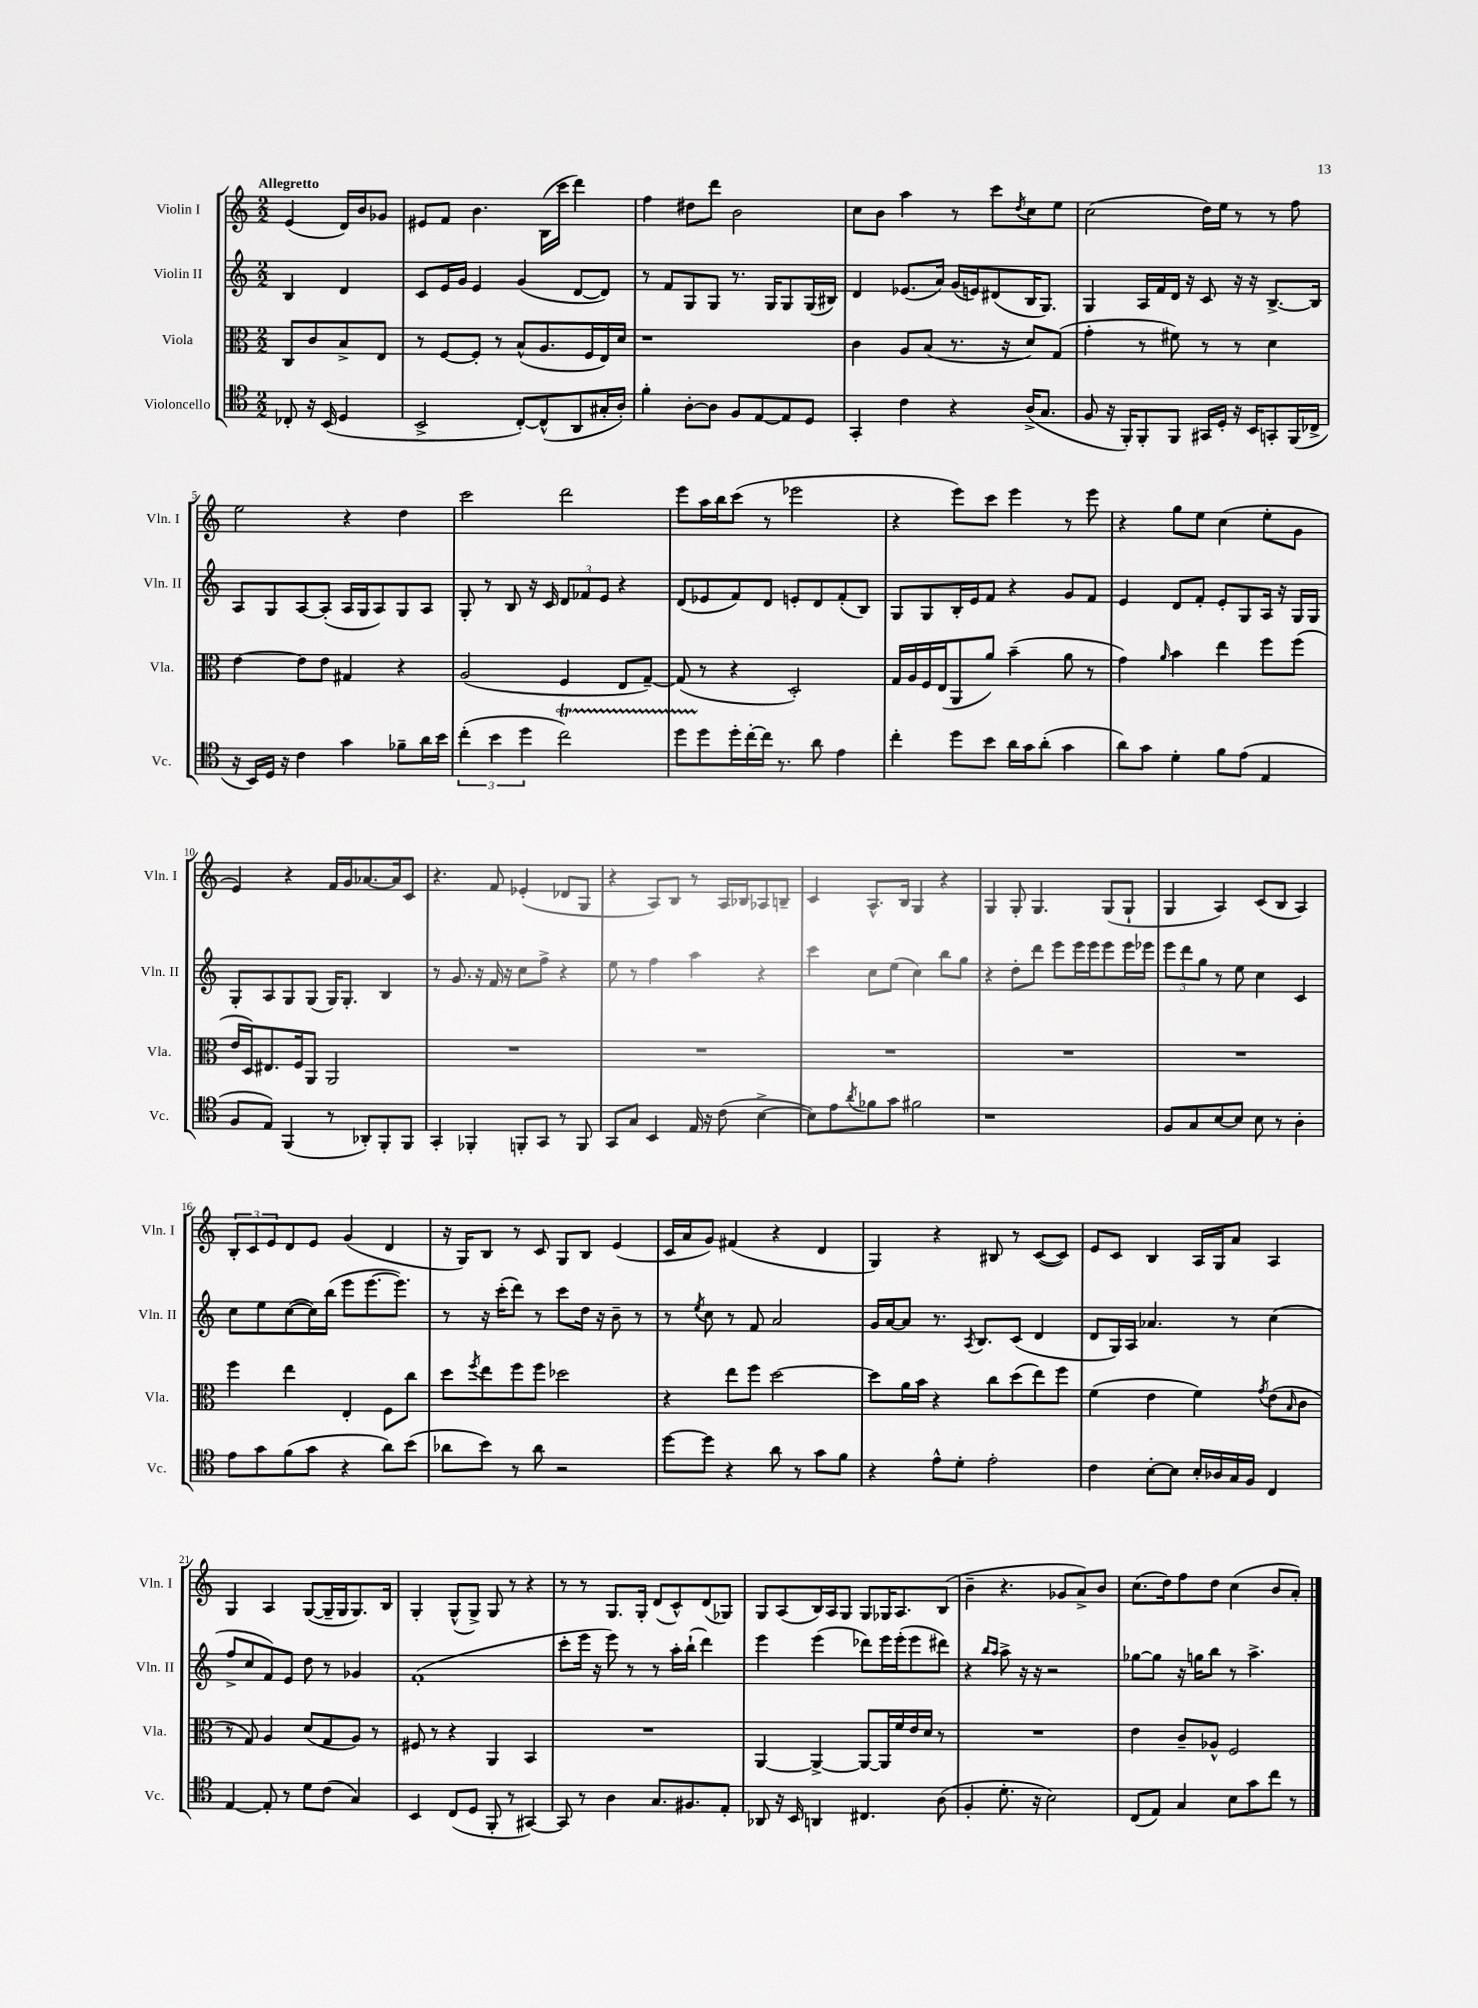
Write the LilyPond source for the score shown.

<<
\new StaffGroup <<
\new Staff = "s0" \with { instrumentName = "Violin I" shortInstrumentName = "Vln. I" } {
    \clef treble \key c \major \numericTimeSignature \time 2/2 \partial 2 \tempo "Allegretto"
    e'4( d'16) b'16 ges'8 |
    eis'8 f'8 b'4. b16( c'''16 d'''4) |
    f''4 dis''8 d'''8 b'2 |
    c''8 b'8 a''4 r8 c'''8 \acciaccatura { d''8 } c''8 e''8 |
    c''2( d''16) e''16 r8 r8 f''8 |
    e''2 r4 d''4 |
    c'''2 d'''2 |
    e'''8 a''16 b''16 c'''8( r8 ees'''2 |
    r4 e'''8) c'''8 e'''4 r8 e'''8 |
    r4 g''8 e''8 c''4( e''8-. g'8 |
    e'4) r4 f'16 g'16 aes'8.~ aes'16 c'8 |
    r4. f'8 ees'4-.( des'8 g8 |
    r4 a8) b8 r8 a16 bes16 aes8 b8-- |
    c'4 a8.-^ b16 g4 r4 |
    g4 g8-. g4. g8( g8-! |
    g4 a4) c'8( b8 a4) |
    \tuplet 3/2 { b8-. c'8 e'8 } d'8 e'8 g'4( d'4 |
    r16 g16) b8 r8 c'8 g8 b8 e'4( |
    c'16 a'16 g'8) fis'4( r4 d'4 |
    g4) r4 bis8 r8 c'8~( c'8) |
    e'8 c'8 b4 a16 g16 a'8 a4 |
    g4 a4 g8~( g16-- g16 g8.) b16 |
    g4-. g8-^( g8->) g8 r8 r4 |
    r8 r8 g8. g16-. d'8( c'8-^) d'8( ges8) |
    g8 a8( b16) a16 g8 g8 ges16 a8. b8( |
    b'4-- r4. ges'8 a'8->) b'8 |
    c''8.( d''16) f''8 d''8 c''4( b'8 a'8-.) \bar "|." |
}
\new Staff = "s1" \with { instrumentName = "Violin II" shortInstrumentName = "Vln. II" } {
    \clef treble \key c \major \numericTimeSignature \time 2/2 \partial 2
    b4 d'4 |
    c'8 e'16 g'16 e'4 g'4( d'8~ d'8) |
    r8 f'8 g8 g8 r8. g16 g8 g16( bis16) |
    d'4 ees'8.( a'16) g'16( e'16) dis'8( b16 g8.) |
    g4 a16 f'16 d'16 r16 c'8 r16 r16 b8.~-> b16 |
    a8 g8 a8~ a8-.( a16 g16 a8) g8 a8 |
    g8-. r8 b8 r16 c'16 \tuplet 3/2 { d'8 fes'8 e'8 } r4 |
    d'8( ees'8 f'8) d'8 e'8-. d'8 f'8-.( b8) |
    g8 g8 b16-. e'16 f'8 r4 g'8 f'8 |
    e'4 d'8 f'8-. e'8-. g8 a16 r16 g16 g16 |
    g8-. a8 g8 g8( g16) g8.-. b4 |
    r8 g'8. r16 f'16 r16 c''8 f''8-> r4 |
    e''8 r8 f''4 a''4 r4 |
    c'''4 c''8 e''8( c''4) b''8 g''8 |
    r4 d''8-. d'''8 e'''8 e'''16 e'''16 e'''8 e'''16 ees'''16 |
    \tuplet 3/2 { e'''8 d'''8 g''8 } r8 e''8 c''4 c'4 |
    c''8 e''8 c''8~( c''16) b''16( e'''8 e'''8.~ e'''8.) |
    r8 r16 c'''16-.( d'''8) r8 c'''8 d''16 r16 b'8-- r8 |
    r8 \acciaccatura { e''8 } c''8 r8 f'8 a'2 |
    g'16 a'16~ a'8 r8. \acciaccatura { a8 } b8. c'8( d'4 |
    d'8 g16) a16 aes'4. r8 c''4( |
    f''8-> c''8 f'8) e'8 d''8 r8 ges'4 |
    f'1-.( |
    c'''8-. e'''16 r16 e'''8) r8 r8 a''16-. b''16-!( d'''4) |
    e'''4 e'''4( des'''8) e'''16 e'''16-.( e'''8 dis'''8) |
    r4 \grace { b''16 a''16 } a''8-> r16 r16 r2 |
    ges''8~ ges''8 r16 g''16 b''8 r8 a''4.-> \bar "|." |
}
\new Staff = "s2" \with { instrumentName = "Viola" shortInstrumentName = "Vla." } {
    \clef alto \key c \major \numericTimeSignature \time 2/2 \partial 2
    c8 c'8 b8-> e8 |
    r8 f8~ f8-. r8 b8-^( a8. f16 e16) d'16 |
    r1 |
    c'4 a8 b8( r8. r16 d'8) g8( |
    g'4-. r8 fis'8) r8 r8 d'4 |
    e'4~ e'8 e'8 gis4 r4 |
    a2( f4 e8 g8~--) |
    g8( r8 r4 d2-.) |
    g16 a16 f16 e16( a,8 a'8) b'4--( a'8 r8 |
    g'4) \grace { a'16 } b'4 e''4 f''8 f''8( |
    e'16 d16) eis8. f16 a,8 a,2 |
    R1 |
    R1 |
    R1 |
    R1 |
    R1 |
    f''4 e''4 e4-. f8 c''8 |
    d''8 \acciaccatura { f''8 } e''8 f''8 f''8 des''2 |
    r4 e''8 f''8 d''2~ |
    d''8 a'16 b'16 r4 c''8 d''8( e''8) f''8 |
    f'4( e'4 f'4) \acciaccatura { g'8 } e'8( \grace { b16 } c'8 |
    r8 g8) a4 d'8( g8 a8) r8 |
    fis8 r8 r4 a,4 b,4 |
    R1 |
    a,4~ a,4~-> a,8~ a,16 f'16 e'16 d'16 r8 |
    R1 |
    e'4 c'8-- aes8-^ f2 \bar "|." |
}
\new Staff = "s3" \with { instrumentName = "Violoncello" shortInstrumentName = "Vc." } {
    \clef tenor \key c \major \numericTimeSignature \time 2/2 \partial 2
    ces8-. r16 b,16( d4 |
    b,2-> c8~-.) c8-^( a,8 gis16-. a16-.) |
    f'4-. a8~-. a8 f8 e8~ e8 d8 |
    g,4-. c'4 r4 a16->( g8. |
    f8 r16 f,16-.) f,8-. f,8 gis,16 d16-. r16 b,16 g,8-. f,16( ces16-> |
    r16 b,16) d16 r16 c'4 g'4 fes'8-- a'16 b'16 |
    \tuplet 3/2 { c''4-.( b'4 d''4 } c''2\startTrillSpan) |
    d''8 d''8\stopTrillSpan d''16-. c''16~-. c''16 r8. a'8 e'4 |
    c''4-. d''8 b'8 a'16 g'16 a'8-.( g'4 |
    a'8) g'8 d'4-. f'8 e'8( e4 |
    f8 e8) f,4( r8 aes,8-.) f,8-. f,8 |
    g,4-. fes,4-. f,8-. g,8 r8 f,8 |
    g,8 g8 b,4 e16 r16 c'8( b4~-> |
    b8) e'8 \acciaccatura { a'8 } fes'8 g'8 fis'2 |
    r1 |
    f8 g8 b8~ b8 b8 r8 a4-. |
    e'8 g'8 f'8( g'8 r4 a'8) b'8( |
    aes'8 b'8) r8 aes'8 r2 |
    d''8~ d''8 r4 a'8 r8 g'8 f'8 |
    r4 e'8-^ d'8-. e'2-. |
    c'4 b8~-. b8 b16-. aes16 g16 f16 c4 |
    e4~ e8-. r8 d'8 c'8( g4) |
    b,4 c8( d8 f,8-. r8 gis,4~) |
    gis,8 r8 a4 g8. fis8. e8-. |
    aes,8 r16 b,16 a,4 cis4. a8( |
    f4-. d'8.-. r16 b2) |
    c8( e8) g4 b8 g'8 c''8 r8 \bar "|." |
}
>>
>>
